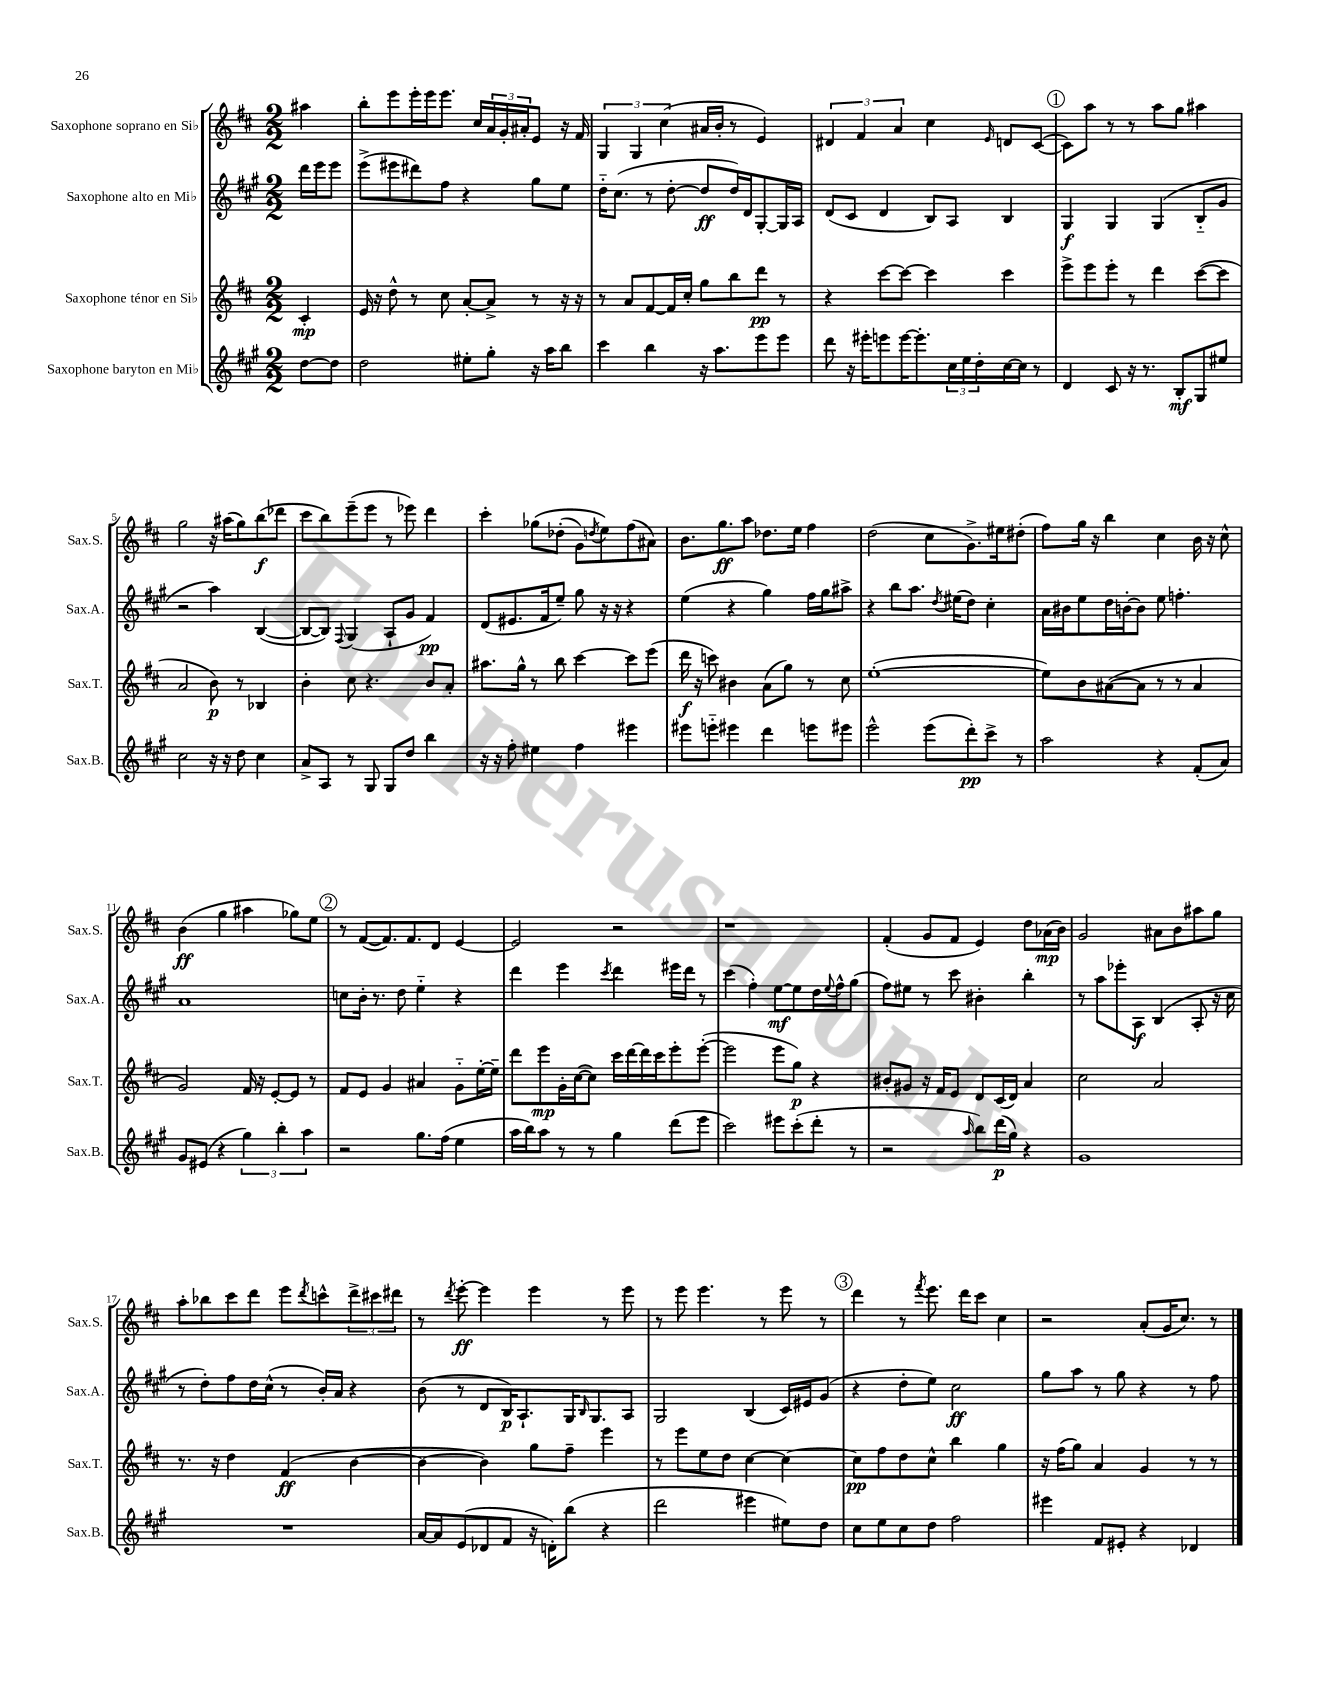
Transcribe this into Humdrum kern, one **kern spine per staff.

**kern	**dynam	**kern	**dynam	**kern	**dynam	**kern	**dynam
*part4	*part4	*part3	*part3	*part2	*part2	*part1	*part1
*staff4	*staff4	*staff3	*staff3	*staff2	*staff2	*staff1	*staff1
*I"Saxophone baryton en Mi♭	*	*I"Saxophone ténor en Si♭	*	*I"Saxophone alto en Mi♭	*	*I"Saxophone soprano en Si♭	*
*I'Sax.B.	*	*I'Sax.T.	*	*I'Sax.A.	*	*I'Sax.S.	*
*clefG2	*	*clefG2	*	*clefG2	*	*clefG2	*
*k[f#c#g#]	*	*k[f#c#]	*	*k[f#c#g#]	*	*k[f#c#]	*
*M2/2	*	*M2/2	*	*M2/2	*	*M2/2	*
=	=	=	=	=	=	=	=
[8dd\L	.	4c#'/	mp	16ddd\LL	.	4aa#X\	.
.	.	.	.	16eee\J	.	.	.
8dd\J]	.	.	.	8eee\J	.	.	.
=1	=1	=1	=1	=1	=1	=1	=1
2dd\	.	16e/	.	(8eee^\L	.	8bb'\L	.
.	.	16r	.	.	.	.	.
.	.	8dd^^\	.	8eee#X\	.	8eee\	.
.	.	8r	.	8ddd#X\)	.	16eee'\L	.
.	.	.	.	.	.	16eee\J	.
.	.	8cc#\	.	8ff#\J	.	8.eee\J	.
8ee#X'\L	.	[8a'/L	.	4r	.	.	.
.	.	.	.	.	.	16cc#/LL	.
8gg#'\J	.	8a^/J]	.	.	.	24a/	.
.	.	.	.	.	.	24g'/	.
.	.	.	.	.	.	24a#X'/J	.
16r	.	8r	.	8gg#\L	.	8e/J	.
16aa\KL	.	.	.	.	.	.	.
8bb\J	.	16r	.	8ee\J	.	16r	.
.	.	16r	.	.	.	16f#/	.
=2	=2	=2	=2	=2	=2	=2	=2
4ccc#\	.	8r	.	16dd\KL	.	6G/	.
.	.	.	.	(8.cc#\J	.	.	.
.	.	8a/L	.	.	.	.	.
.	.	.	.	.	.	6G/	.
4bb\	.	[8f#/	.	8r	.	.	.
.	.	.	.	.	.	(6cc#\	.
.	.	16f#/L]	.	[8dd'\	.	.	.
.	.	16cc#'/JJ	.	.	.	.	.
16r	.	8gg\L	.	8dd/L]	ff	16a#X/LL	.
8.aa\L	.	.	.	.	.	16b'/JJ	.
.	.	8bb\	.	16dd/L)	.	8r	.
.	.	.	.	16d/J	.	.	.
8eee\	.	8ddd\J	pp	[8G#'/	.	4e/)	.
8eee\J	.	8r	.	16G#/L]	.	.	.
.	.	.	.	16A/JJ	.	.	.
=3	=3	=3	=3	=3	=3	=3	=3
8ddd\	.	4r	.	(8d/L	.	6d#X/	.
16r	.	.	.	8c#/J	.	.	.
.	.	.	.	.	.	6f#/	.
16eee#X'\KL	.	.	.	.	.	.	.
8eeen\	.	[8ccc#\L	.	4d/	.	.	.
.	.	.	.	.	.	6a/	.
[16eee\K	.	8ccc#\J_	.	.	.	.	.
8.eee'\]	.	.	.	.	.	.	.
.	.	4ccc#\]	.	8B/L)	.	4cc#\	.
24cc#\L	.	.	.	8A/J	.	.	.
24ee\	.	.	.	.	.	.	.
24dd'\	.	.	.	.	.	.	.
.	.	.	.	.	.	16qqe/	.
[16cc#\	.	4ccc#\	.	4B/	.	8dn/L	.
16cc#\JJ]	.	.	.	.	.	.	.
8r	.	.	.	.	.	([8c#/J	.
!!LO:REH:place=s1:t=1
=4	=4	=4	=4	=4	=4	=4	=4
4d/	.	8eee^\L	.	4G#/	f	8c#\L])	.
.	.	8eee\	.	.	.	8aa\J	.
8c#/	.	8eee'\J	.	4G#/	.	8r	.
16r	.	8r	.	.	.	8r	.
8.r	.	.	.	.	.	.	.
.	.	4ddd\	.	(4G#/	.	8aa\L	.
8B'/L	mf	.	.	.	.	8gg\J	.
8G#/	.	([8ccc#\L	.	8B/L	.	4aa#X\	.
8ee#X/J	.	8ccc#\J]	.	8g#/J	.	.	.
!!LO:LB:g=z
=5	=5	=5	=5	=5	=5	=5	=5
2cc#\	.	2a/	.	2r	.	2gg\	.
16r	.	8b\)	p	4aa\)	.	16r	.
16r	.	.	.	.	.	(16aa#X\KL	.
8dd\	.	8r	.	.	.	8gg\)	.
4cc#\	.	4B-X/	.	([4B/	.	(8bb\	f
.	.	.	.	.	.	8ddd-X\J	.
=6	=6	=6	=6	=6	=6	=6	=6
8a^/L	.	4b'\	.	8B/L_	.	8ccc#\L	.
8A/J	.	.	.	8B/J])	.	8bb\)	.
.	.	.	.	8qqF#/	.	.	.
8r	.	8cc#\	.	(4G#/	.	(8eee~\	.
8G#/	.	4.r	.	.	.	8eee\J	.
8G#/L	.	.	.	8A`/L	.	8r	.
8dd/J	.	.	.	8g#/J	.	8eee-X\)	.
4bb\	.	8b/L	.	4f#/)	pp	4ddd\	.
.	.	8a'/J	.	.	.	.	.
=7	=7	=7	=7	=7	=7	=7	=7
16r	.	8.aa#X\L	.	(8d/L	.	4ccc#'\	.
16r	.	.	.	.	.	.	.
8ff#'\	.	.	.	8.e#X/	.	.	.
.	.	16gg^^\Jk	.	.	.	.	.
4ee#X\	.	8r	.	.	.	(8gg-X\L	.
.	.	.	.	16f#/k	.	.	.
.	.	8bb\	.	8ee~/J)	.	(8dd-X'\J	.
4ff#\	.	[4ccc#\	.	8gg#\	.	8g\L)	.
.	.	.	.	.	.	8qddn/	.
.	.	.	.	16r	.	8ee\)	.
.	.	.	.	16r	.	.	.
4eee#X\	.	8ccc#\L]	.	4r	.	(8ff#\	.
.	.	(8eee\J	.	.	.	8a#X\J)	.
=8	=8	=8	=8	=8	=8	=8	=8
8eee#X\L	.	16ddd\	f	(4ee\	.	8.b\L	.
.	.	16r	.	.	.	.	.
8eeen\J	.	8cccn\)	.	.	.	.	.
.	.	.	.	.	.	8.gg\	ff
4eee#X\	.	4b#X\	.	4r	.	.	.
.	.	.	.	.	.	8aa\J	.
4ddd\	.	(8a\L	.	4gg#\)	.	8.dd-X\L	.
.	.	8gg\J)	.	.	.	.	.
.	.	.	.	.	.	16ee\Jk	.
8eeen\L	.	8r	.	16ff#\LL	.	4ff#\	.
.	.	.	.	16gg#\J	.	.	.
8eee#X\J	.	8cc#\	.	8aa#X^\J	.	.	.
=9	=9	=9	=9	=9	=9	=9	=9
2eee^^\	.	([1ee'	.	4r	.	(2dd\	.
.	.	.	.	8bb\L	.	.	.
.	.	.	.	8.aa\J	.	.	.
(8eee\L	.	.	.	.	.	8cc#\L	.
.	.	.	.	8qdd/	.	.	.
.	.	.	.	(16ee#X\KL	.	.	.
8ddd'\)	pp	.	.	8dd\J)	.	8.g^\)	.
8ccc#^\J	.	.	.	4cc#'\	.	.	.
.	.	.	.	.	.	16ee#X\k	.
8r	.	.	.	.	.	(8dd#X'\J	.
=10	=10	=10	=10	=10	=10	=10	=10
2aa\	.	8ee\L])	.	16a\LL	.	8ff#\L)	.
.	.	.	.	16b#X\J	.	.	.
.	.	8b\	.	8ee\	.	16gg\Jk	.
.	.	.	.	.	.	16r	.
.	.	([8a#X\	.	16dd\L	.	4bb\	.
.	.	.	.	[16bn'\J	.	.	.
.	.	8a#\J]	.	8b\J]	.	.	.
4r	.	8r	.	8ee\	.	4cc#\	.
.	.	8r	.	4.ffn'\	.	.	.
(8f#'/L	.	4a#/	.	.	.	16b\	.
.	.	.	.	.	.	16r	.
8a/J)	.	.	.	.	.	8cc#^^\	.
!!LO:LB:g=z
=11	=11	=11	=11	=11	=11	=11	=11
8g#/L	.	2g/)	.	1a	.	(4b\	ff
(8e#X/J	.	.	.	.	.	.	.
4r	.	.	.	.	.	4gg\	.
6gg#\)	.	16f#/	.	.	.	4aa#X\	.
.	.	16r	.	.	.	.	.
.	.	[8e'/L	.	.	.	.	.
6bb'\	.	.	.	.	.	.	.
.	.	8e/J]	.	.	.	8gg-X\L)	.
6aa\	.	.	.	.	.	.	.
.	.	8r	.	.	.	8ee\J	.
!!LO:REH:place=s1:t=2
=12	=12	=12	=12	=12	=12	=12	=12
2r	.	8f#/L	.	8ccn\L	.	8r	.
.	.	8e/J	.	16b'\Jk	.	([8f#/L	.
.	.	.	.	8.r	.	.	.
.	.	4g/	.	.	.	8.f#/])	.
.	.	.	.	8dd\	.	.	.
.	.	.	.	.	.	8.f#/	.
8.gg#\L	.	4a#X/	.	4ee\	.	.	.
.	.	.	.	.	.	8d/J	.
(16ff#\Jk	.	.	.	.	.	.	.
4ee\	.	8g\L	.	4r	.	[4e/	.
.	.	[16ee'\L	.	.	.	.	.
.	.	16ee~\JJ]	.	.	.	.	.
=13	=13	=13	=13	=13	=13	=13	=13
16aa\LL	.	8ddd\L	.	4ddd\	.	2e/]	.
16bb\J)	.	.	.	.	.	.	.
8aa\J	.	8eee\	mp	.	.	.	.
8r	.	16g'\L	.	4eee\	.	.	.
.	.	([16cc#\J	.	.	.	.	.
8r	.	8cc#\J])	.	.	.	.	.
.	.	.	.	8qccc#/	.	.	.
4gg#\	.	16ccc#\LL	.	4ddd\	.	2r	.
.	.	[16ddd\	.	.	.	.	.
.	.	16ddd\]	.	.	.	.	.
.	.	16ccc#\J	.	.	.	.	.
(8ddd\L	.	8eee'\	.	16eee#X\LL	.	.	.
.	.	.	.	16ddd\JJ	.	.	.
8eee\J	.	([8eee'\J	.	8r	.	.	.
=14	=14	=14	=14	=14	=14	=14	=14
2ccc#\)	.	2eee\]	.	(4ccc#\	.	1r	.
.	.	.	.	4ff#'\)	.	.	.
8eee#X\L	.	8eee\L	.	[8ee\L	mf	.	.
(8ccc#'\	.	8gg\J)	p	8ee\]	.	.	.
8ddd'\J	.	4r	.	16dd\L	.	.	.
.	.	.	.	8qqee/	.	.	.
.	.	.	.	16ff#^^\J	.	.	.
8r	.	.	.	(8gg#\J	.	.	.
=15	=15	=15	=15	=15	=15	=15	=15
2r	.	8b#X'/L	.	8ff#\L)	.	(4f#'/	.
.	.	8g#X/J	.	8ee#X\J	.	.	.
.	.	16r	.	8r	.	8g/L	.
.	.	16f#/KL	.	.	.	.	.
.	.	8e/J	.	8ccc#\	.	8f#/J	.
16qqaa/	.	.	.	.	.	.	.
8bb\L)	.	8d/L	.	4b#X'\	.	4e/)	.
(16ddd\L	p	(16c#/L	.	.	.	.	.
16gg#\JJ)	.	16d/JJ)	.	.	.	.	.
4r	.	4a/	.	4bb'\	.	8dd\L	.
.	.	.	.	.	.	(16a-X\L	mp
.	.	.	.	.	.	16b\JJ)	.
=16	=16	=16	=16	=16	=16	=16	=16
1g#	.	2cc#\	.	8r	.	2g/	.
.	.	.	.	8aa\L	.	.	.
.	.	.	.	8eee-X'\	.	.	.
.	.	.	.	8A\J	f	.	.
.	.	2a/	.	(4B/	.	8a#X\L	.
.	.	.	.	.	.	8b\	.
.	.	.	.	8A'/	.	8aa#X\	.
.	.	.	.	16r	.	8gg\J	.
.	.	.	.	16cc#\	.	.	.
!!LO:LB:g=z
=17	=17	=17	=17	=17	=17	=17	=17
1r	.	8.r	.	8r	.	8aa'\L	.
.	.	.	.	8dd'\L)	.	8bb-X\	.
.	.	16r	.	.	.	.	.
.	.	4dd\	.	8ff#\	.	8ccc#\	.
.	.	.	.	16dd\L	.	8ddd\J	.
.	.	.	.	(16cc#^^\JJ	.	.	.
.	.	(4f#/	ff	8r	.	8eee\L	.
.	.	.	.	.	.	8qddd/	.
.	.	.	.	16b'/LL)	.	8cccn^^\	.
.	.	.	.	16a/JJ	.	.	.
.	.	[4b\	.	4r	.	12ddd^\	.
.	.	.	.	.	.	12ccc#X\	.
.	.	.	.	.	.	12ddd#X\J	.
=18	=18	=18	=18	=18	=18	=18	=18
[16a/LL	.	4b\_	.	(8b\	.	8r	.
16a/J]	.	.	.	.	.	.	.
.	.	.	.	.	.	8qddd/	.
(8e/	.	.	.	8r	.	[8eee'\	ff
8d-X/	.	4b\])	.	8d/L	.	4eee\]	.
8f#/J	.	.	.	16B/K)	p	.	.
.	.	.	.	8.A`/	.	.	.
16r	.	8gg\L	.	.	.	4eee\	.
16dn'\KL)	.	.	.	.	.	.	.
(8bb\J	.	8ff#~\J	.	16G#/K	.	.	.
.	.	.	.	16qqB/	.	.	.
.	.	.	.	8.G#/	.	.	.
4r	.	4eee\	.	.	.	8r	.
.	.	.	.	8A/J	.	8eee\	.
=19	=19	=19	=19	=19	=19	=19	=19
2ddd\	.	8r	.	2G#/	.	8r	.
.	.	8eee\L	.	.	.	8eee\	.
.	.	8ee\	.	.	.	4.eee\	.
.	.	8dd\J	.	.	.	.	.
4eee#X\	.	[4cc#\	.	(4B/	.	.	.
.	.	.	.	.	.	8r	.
8ee#X\L)	.	4cc#\_	.	16c#/LL)	.	8eee\	.
.	.	.	.	16e#X/J	.	.	.
8dd\J	.	.	.	(8g#/J	.	8r	.
!!LO:REH:place=s1:t=3
=20	=20	=20	=20	=20	=20	=20	=20
8cc#\L	.	8cc#\L]	pp	4r	.	4ddd\	.
8ee\	.	8ff#\	.	.	.	.	.
8cc#\	.	8dd\	.	8dd'\L	.	8r	.
.	.	.	.	.	.	8qfff#/	.
8dd\J	.	8cc#^^\J	.	8ee\J)	.	8.eee\	.
2ff#\	.	4bb\	.	2cc#\	ff	.	.
.	.	.	.	.	.	16ddd\KL	.
.	.	.	.	.	.	8ccc#\J	.
.	.	4gg\	.	.	.	4cc#\	.
=21	=21	=21	=21	=21	=21	=21	=21
4eee#X\	.	16r	.	8gg#\L	.	2r	.
.	.	(16ff#\KL	.	.	.	.	.
.	.	8gg\J)	.	8aa\J	.	.	.
8f#/L	.	4a/	.	8r	.	.	.
8e#X'/J	.	.	.	8gg#\	.	.	.
4r	.	4g/	.	4r	.	(8a'/L	.
.	.	.	.	.	.	16g/K	.
.	.	.	.	.	.	8.cc#/J)	.
4d-X/	.	8r	.	8r	.	.	.
.	.	8r	.	8ff#\	.	8r	.
==	==	==	==	==	==	==	==
*-	*-	*-	*-	*-	*-	*-	*-
